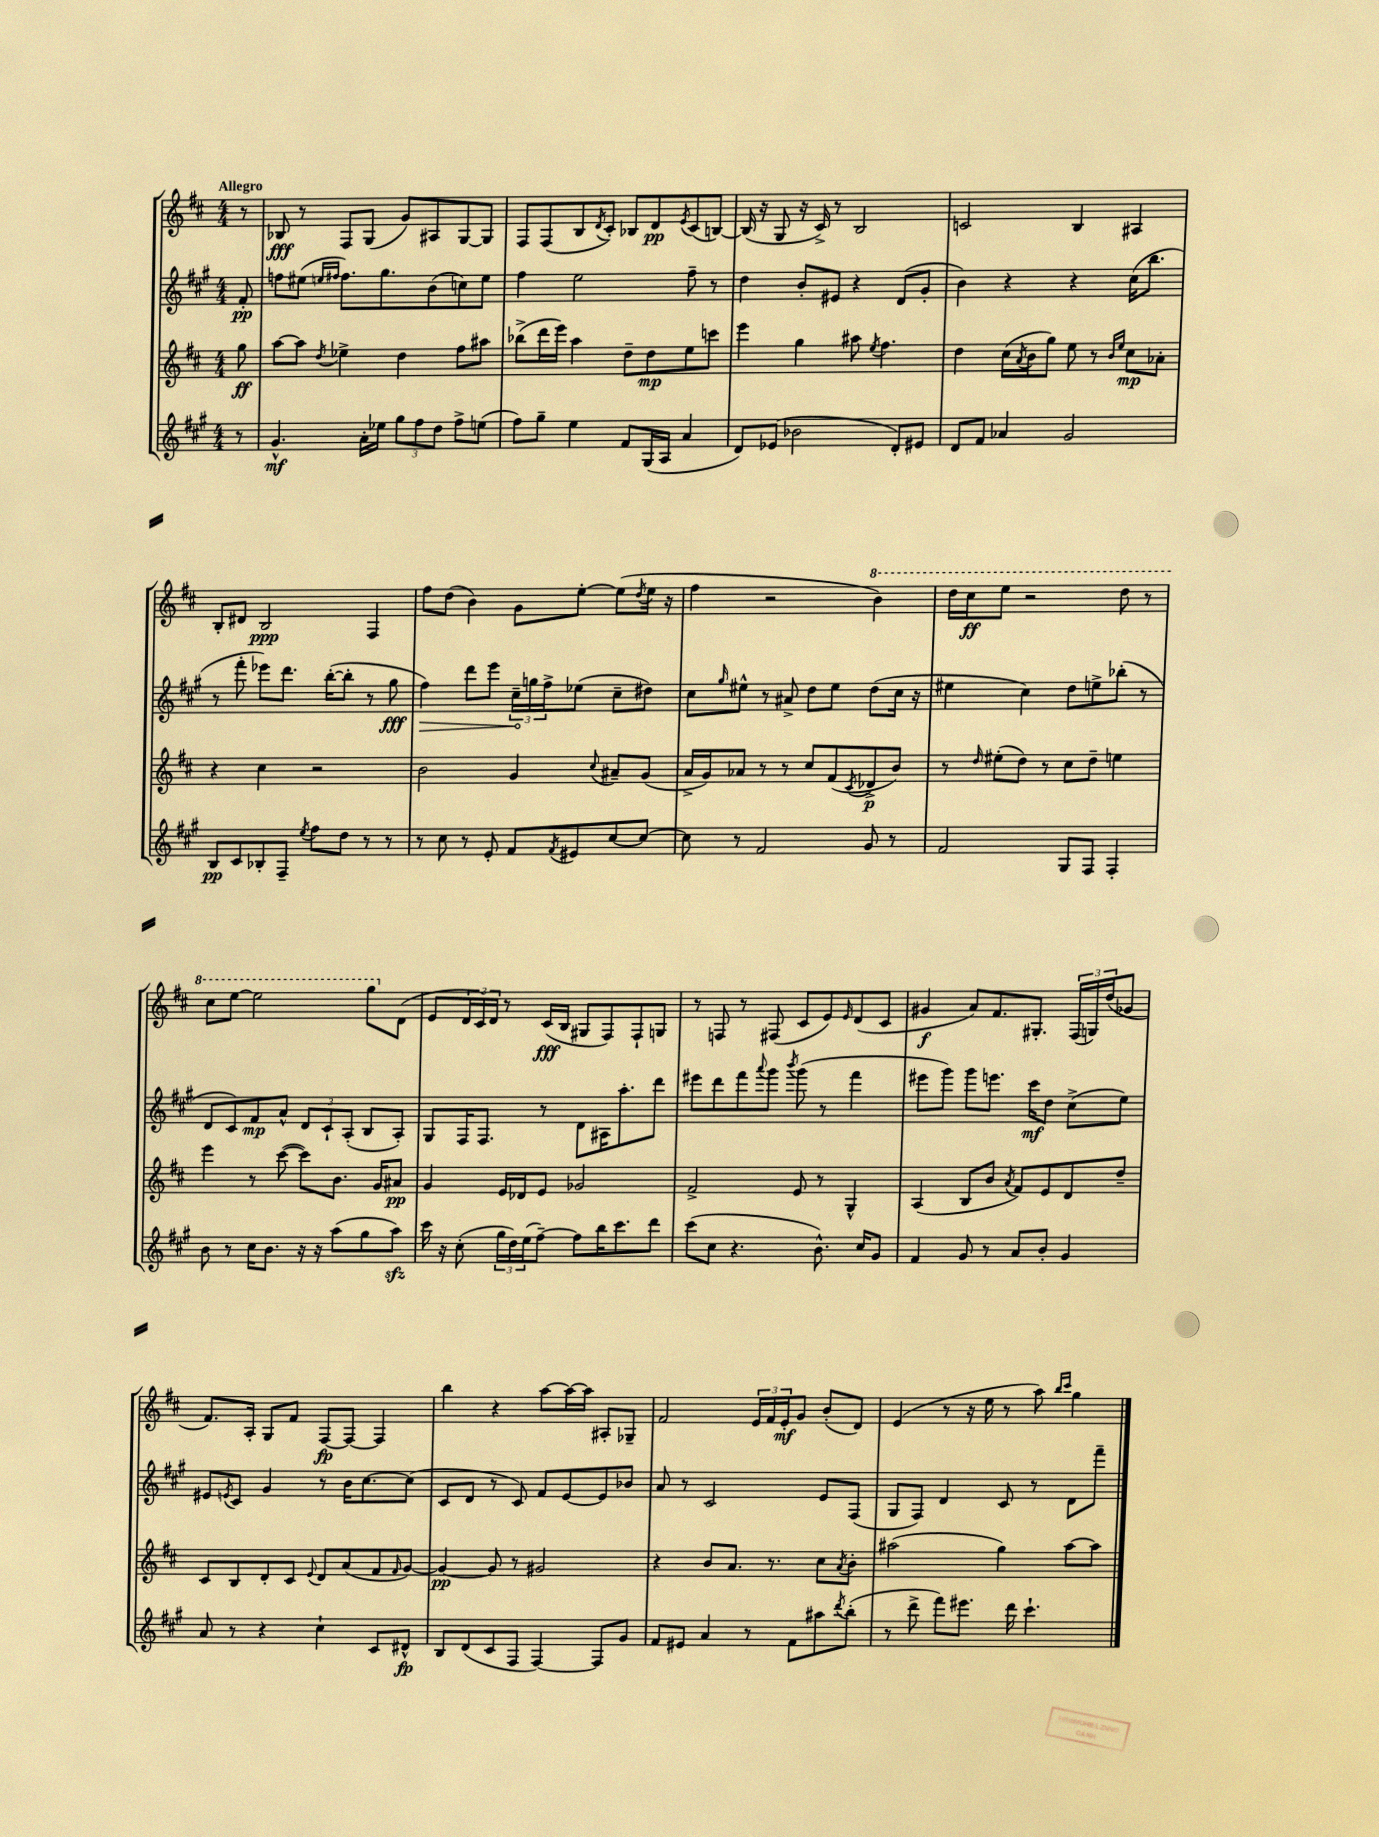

**kern	**dynam	**kern	**dynam	**kern	**dynam	**kern	**dynam
*part4	*part4	*part3	*part3	*part2	*part2	*part1	*part1
*staff4	*staff4	*staff3	*staff3	*staff2	*staff2	*staff1	*staff1
*clefG2	*	*clefG2	*	*clefG2	*	*clefG2	*
*k[f#c#g#]	*	*k[f#c#]	*	*k[f#c#g#]	*	*k[f#c#]	*
*M4/4	*	*M4/4	*	*M4/4	*	*M4/4	*
=	=	=	=	=	=	=	=
!	!	!	!	!	!	!LO:TX:a:B:t=Allegro	!
8r	.	8gg\	ff	8f#'/	pp	8r	.
=1	=1	=1	=1	=1	=1	=1	=1
4.g#^^/	mf	[8aa\L	.	8ffn\L	.	8B-X/	fff
.	.	8aa\J]	.	(8ee#X\J	.	8r	.
.	.	.	.	16qqeen/LL	.	.	.
.	.	8qdd/	.	16qqff#X/JJ	.	.	.
.	.	4ee-X^\	.	8.ff#\L)	.	8F#/L	.
16a'\LL	.	.	.	.	.	(8G/J	.
16ee-X\JJ	.	.	.	8.gg#\	.	.	.
12gg#\L	.	4dd\	.	.	.	8g/L)	.
12ff#\	.	.	.	.	.	.	.
.	.	.	.	(8b\	.	8A#X/	.
12dd\J	.	.	.	.	.	.	.
8ff#^\L	.	8ff#\L	.	8ccn\)	.	[8G/	.
(8een\J	.	8aa#X\J	.	8ee\J	.	8G/J]	.
=2	=2	=2	=2	=2	=2	=2	=2
8ff#\L)	.	(8bb-X^\L	.	4ff#\	.	8F#/L	.
8gg#~\J	.	16ddd\L	.	.	.	(8F#/	.
.	.	16eee\JJ)	.	.	.	.	.
4ee\	.	4aa\	.	2ee\	.	8B/	.
.	.	.	.	.	.	8qd/	.
.	.	.	.	.	.	8c#'/J)	.
8f#/L	.	8dd~\L	.	.	.	8B-X/L	.
(16G#/L	.	8dd\	mp	.	.	8d/	pp
16A/JJ	.	.	.	.	.	.	.
.	.	.	.	.	.	8qe/	.
4a/	.	8ee\	.	8ff#~\	.	(8c#/	.
.	.	8cccn\J	.	8r	.	[8Bn/J)	.
=3	=3	=3	=3	=3	=3	=3	=3
8d/L)	.	4eee\	.	4dd\	.	(16B/]	.
.	.	.	.	.	.	16r	.
(8e-X/J	.	.	.	.	.	8G/	.
2b-X\	.	4gg\	.	8b'/L	.	16r	.
.	.	.	.	.	.	16c#^/)	.
.	.	.	.	8e#X/J	.	8r	.
.	.	8aa#X\	.	4r	.	2B/	.
.	.	8qee/	.	.	.	.	.
.	.	4.ff#\	.	.	.	.	.
8d'/L)	.	.	.	(8d/L	.	.	.
8e#X/J	.	.	.	8g#'/J	.	.	.
=4	=4	=4	=4	=4	=4	=4	=4
8d/L	.	4dd\	.	4b\)	.	2cn/	.
8f#/J	.	.	.	.	.	.	.
4a-X/	.	(16cc#\LL	.	4r	.	.	.
.	.	8qa/	.	.	.	.	.
.	.	16b\J	.	.	.	.	.
.	.	8gg\J)	.	.	.	.	.
2g#/	.	8ee\	.	4r	.	4B/	.
.	.	8r	.	.	.	.	.
.	.	16qqb/LL	.	.	.	.	.
.	.	16qqee/JJ	.	.	.	.	.
.	.	8cc#\L	mp	(16cc#\KL	.	4A#X/	.
.	.	.	.	8.bb\J	.	.	.
.	.	8a-X'\J	.	.	.	.	.
!!LO:LB:g=z
=5	=5	=5	=5	=5	=5	=5	=5
8B/L	pp	4r	.	8r	.	8B'/L	.
8c#/	.	.	.	8fff#'\	.	8d#X/J	.
8B-X'/	.	4cc#\	.	8eee-X\L)	.	2B/	ppp
8F#~/J	.	.	.	8.ddd\J	.	.	.
8qee/	.	.	.	.	.	.	.
8ff#\L	.	2r	.	.	.	.	.
.	.	.	.	([16bb'\KL	.	.	.
8dd\J	.	.	.	8bb'\J]	.	.	.
8r	.	.	.	8r	.	4F#/	.
8r	.	.	.	8gg#\	fff	.	.
=6	=6	=6	=6	=6	=6	=6	=6
!	!	!	!	!	!LO:HP:b	!	!
8r	.	2b\	.	4ff#\)	>	8ff#\L	.
8cc#\	.	.	.	.	.	(8dd\J	.
8r	.	.	.	8ddd\L	.	4b\)	.
8e'/	.	.	.	8eee\J	.	.	.
8f#/L	.	4g/	.	24cc#~\LL	.	8g\L	.
.	.	.	.	24ggn\	]	.	.
.	.	.	.	24ff#^\J	.	.	.
8qf#/	.	.	.	.	.	.	.
8e#X/	.	.	.	(8ee-X\J	.	[8ee'\J	.
.	.	8qqcc#/	.	.	.	.	.
[8cc#/	.	8a#X~/L	.	8cc#~\L	.	(8ee\L]	.
.	.	.	.	.	.	8qdd/	.
8cc#/J_	.	(8g/J	.	8dd#X\J)	.	16ee\Jk	.
.	.	.	.	.	.	16r	.
=7	=7	=7	=7	=7	=7	=7	=7
8cc#\]	.	16a^/LL	.	8cc#\L	.	4ff#\	.
.	.	16g/J)	.	.	.	.	.
.	.	.	.	16qqgg#/	.	.	.
8r	.	8a-X/J	.	8ee#X^^\J	.	.	.
2f#/	.	8r	.	8r	.	2r	.
.	.	8r	.	8a#X^/	.	.	.
.	.	8cc#/L	.	8dd\L	.	.	.
.	.	(8f#/	.	8ee#\J	.	.	.
.	.	8qc#/	.	.	.	.	.
*	*	*	*	*	*	*8va	*
8g#/	.	8d-X^/	p	(8dd\L	.	4bb\)	.
8r	.	8b/J)	.	16cc#\Jk	.	.	.
.	.	.	.	16r	.	.	.
=8	=8	=8	=8	=8	=8	=8	=8
2f#/	.	8r	.	4ee#X\	.	16ddd\LL	.
.	.	.	.	.	.	16ccc#\J	ff
.	.	16qqdd/	.	.	.	.	.
.	.	(8ee#X'\L	.	.	.	8eee\J	.
.	.	8dd\J)	.	4cc#\)	.	2r	.
.	.	8r	.	.	.	.	.
8G#/L	.	8cc#\L	.	8dd\L	.	.	.
8F#/J	.	8dd~\J	.	8een^\	.	.	.
4F#'/	.	4een\	.	(8bb-X'\J	.	8ddd\	.
.	.	.	.	8r	.	8r	.
!!LO:LB:g=z
=9	=9	=9	=9	=9	=9	=9	=9
8b\	.	4eee\	.	8d/L	.	8ccc#\L	.
8r	.	.	.	8c#/)	.	[8eee\J	.
16cc#\KL	.	8r	.	8f#/	mp	2eee\]	.
8.b\J	.	.	.	.	.	.	.
.	.	([8ccc#\	.	8a^^/J	.	.	.
16r	.	8ccc#\L])	.	12d/L	.	.	.
16r	.	.	.	.	.	.	.
.	.	.	.	12c#`/	.	.	.
(8aa\L	.	8.b\J	.	.	.	.	.
.	.	.	.	(12A'/J	.	.	.
8gg#\	.	.	.	8B/L	.	8ggg\L	.
.	.	16g/KL	.	.	.	.	.
*	*	*	*	*	*	*X8va	*
8aazz\J)	.	8a#X/J	pp	8A'/J)	.	(8d\J	.
=10	=10	=10	=10	=10	=10	=10	=10
16ccc#\	.	4g/	.	8G#/L	.	8e/L	.
16r	.	.	.	.	.	.	.
(8cc#'\	.	.	.	16F#/K	.	24d/L	.
.	.	.	.	.	.	24c#/)	.
.	.	.	.	8.F#/J	.	.	.
.	.	.	.	.	.	24d/JJ	.
24gg#\LL	.	16e/LL	.	.	.	8r	.
24dd\)	.	.	.	.	.	.	.
.	.	16d-X/J	.	.	.	.	.
(24ee\J	.	.	.	.	.	.	.
[8ff#~\J)	.	8e/J	.	8r	.	(16c#/LL	fff
.	.	.	.	.	.	16B/JJ	.
8ff#\L]	.	2g-X/	.	8d\L	.	8G#X/L	.
16bb\K	.	.	.	16A#X\K	.	8F#/)	.
8.ccc#\	.	.	.	8.aa'\	.	.	.
.	.	.	.	.	.	8F#`/	.
8ddd\J	.	.	.	8ddd\J	.	8Gn/J	.
=11	=11	=11	=11	=11	=11	=11	=11
(8ccc#\L	.	2f#^/	.	8eee#X\L	.	8r	.
8cc#\J	.	.	.	8ddd\	.	8Fn/	.
4.r	.	.	.	8fff#\	.	8r	.
.	.	.	.	8qqaaa/	.	.	.
.	.	.	.	8ggg#\J	.	(8F#X/	.
.	.	.	.	8qbbb/	.	.	.
.	.	8e/	.	(8ggg#\	.	8c#/L	.
8.b^^\)	.	8r	.	8r	.	8e/)	.
.	.	.	.	.	.	16qqe/	.
.	.	4G^^/	.	4fff#\	.	(8d/	.
16cc#/KL	.	.	.	.	.	.	.
8g#/J	.	.	.	.	.	8c#/J	.
=12	=12	=12	=12	=12	=12	=12	=12
4f#/	.	(4A/	.	8eee#X\L	.	4g#X/	f
.	.	.	.	8ggg#\J)	.	.	.
8g#/	.	8B/L	.	8ggg#\L	.	8a/L)	.
8r	.	8b/J	.	8.eeen\J	.	8.f#/	.
.	.	8qa/	.	.	.	.	.
8a/L	.	8f#/L)	.	.	.	.	.
.	.	.	.	16ccc#\KL	mf	8.G#X'/J	.
8b'/J	.	8e/	.	8dd\J	.	.	.
4g#/	.	8d/	.	(8cc#^\L	.	(24F#/LL	.
.	.	.	.	.	.	24Gn/)	.
.	.	.	.	.	.	(24dd/J	.
.	.	8dd~/J	.	8ee\J)	.	8g-X/J	.
!!LO:LB:g=z
=13	=13	=13	=13	=13	=13	=13	=13
8a/	.	8c#/L	.	8e#X/L	.	8.f#/L)	.
.	.	.	.	8qen/	.	.	.
8r	.	8B/	.	8c#/J	.	.	.
.	.	.	.	.	.	16A'/Jk	.
4r	.	8d'/	.	4g#/	.	8G/L	.
.	.	8c#/J	.	.	.	8f#/J	.
.	.	8qqe/	.	.	.	.	.
4cc#`\	.	8d/L	.	8r	.	[8F#/L	fp
.	.	(8a/	.	16b\KL	.	8F#/J_	.
.	.	.	.	[8.cc#\	.	.	.
8c#/L	.	8f#/	.	.	.	4F#/]	.
.	.	16qqf#/	.	.	.	.	.
8d#X^^/J	fp	[8g/J)	.	(8cc#\J]	.	.	.
=14	=14	=14	=14	=14	=14	=14	=14
8B/L	.	4g/_	pp	8c#/L	.	4bb\	.
(8d/	.	.	.	8d/J	.	.	.
8c#/	.	8g/]	.	8r	.	4r	.
8F#/J	.	8r	.	8c#/)	.	.	.
[4F#/)	.	2g#X/	.	8f#/L	.	[8aa\L	.
.	.	.	.	[8e/	.	16aa\L_	.
.	.	.	.	.	.	16aa\JJ]	.
8F#/L]	.	.	.	8e/]	.	8A#X'/L	.
8g#/J	.	.	.	8b-X/J	.	8G-X~/J	.
=15	=15	=15	=15	=15	=15	=15	=15
8f#/L	.	4r	.	8a/	.	2f#/	.
8e#X/J	.	.	.	8r	.	.	.
4a/	.	8b/L	.	2c#/	.	.	.
.	.	8.a/J	.	.	.	.	.
8r	.	.	.	.	.	24e/LL	.
.	.	.	.	.	.	24f#/	.
.	.	8.r	.	.	.	.	.
.	.	.	.	.	.	24e'/J	mf
8f#\L	.	.	.	.	.	8g/J	.
8aa#X\	.	8cc#\L	.	8e/L	.	(8b'/L	.
8qddd/	.	8qa/	.	.	.	.	.
(8bb'\J	.	8b'\J	.	(8F#/J	.	8d/J)	.
=16	=16	=16	=16	=16	=16	=16	=16
8r	.	(2aa#X\	.	8G#/L	.	(4e/	.
8ddd^\	.	.	.	8F#/J)	.	.	.
8fff#\L)	.	.	.	4d/	.	8r	.
8.eee#X\J	.	.	.	.	.	16r	.
.	.	.	.	.	.	16ee\	.
.	.	4gg\)	.	8c#/	.	8r	.
16ddd\	.	.	.	.	.	.	.
4.ccc#`\	.	.	.	8r	.	8aa\)	.
.	.	.	.	.	.	16qqbb/LL	.
.	.	.	.	.	.	16qqccc#/JJ	.
.	.	[8aa#\L	.	8d\L	.	4gg\	.
.	.	8aa#\J]	.	8fff#~\J	.	.	.
==	==	==	==	==	==	==	==
*-	*-	*-	*-	*-	*-	*-	*-
